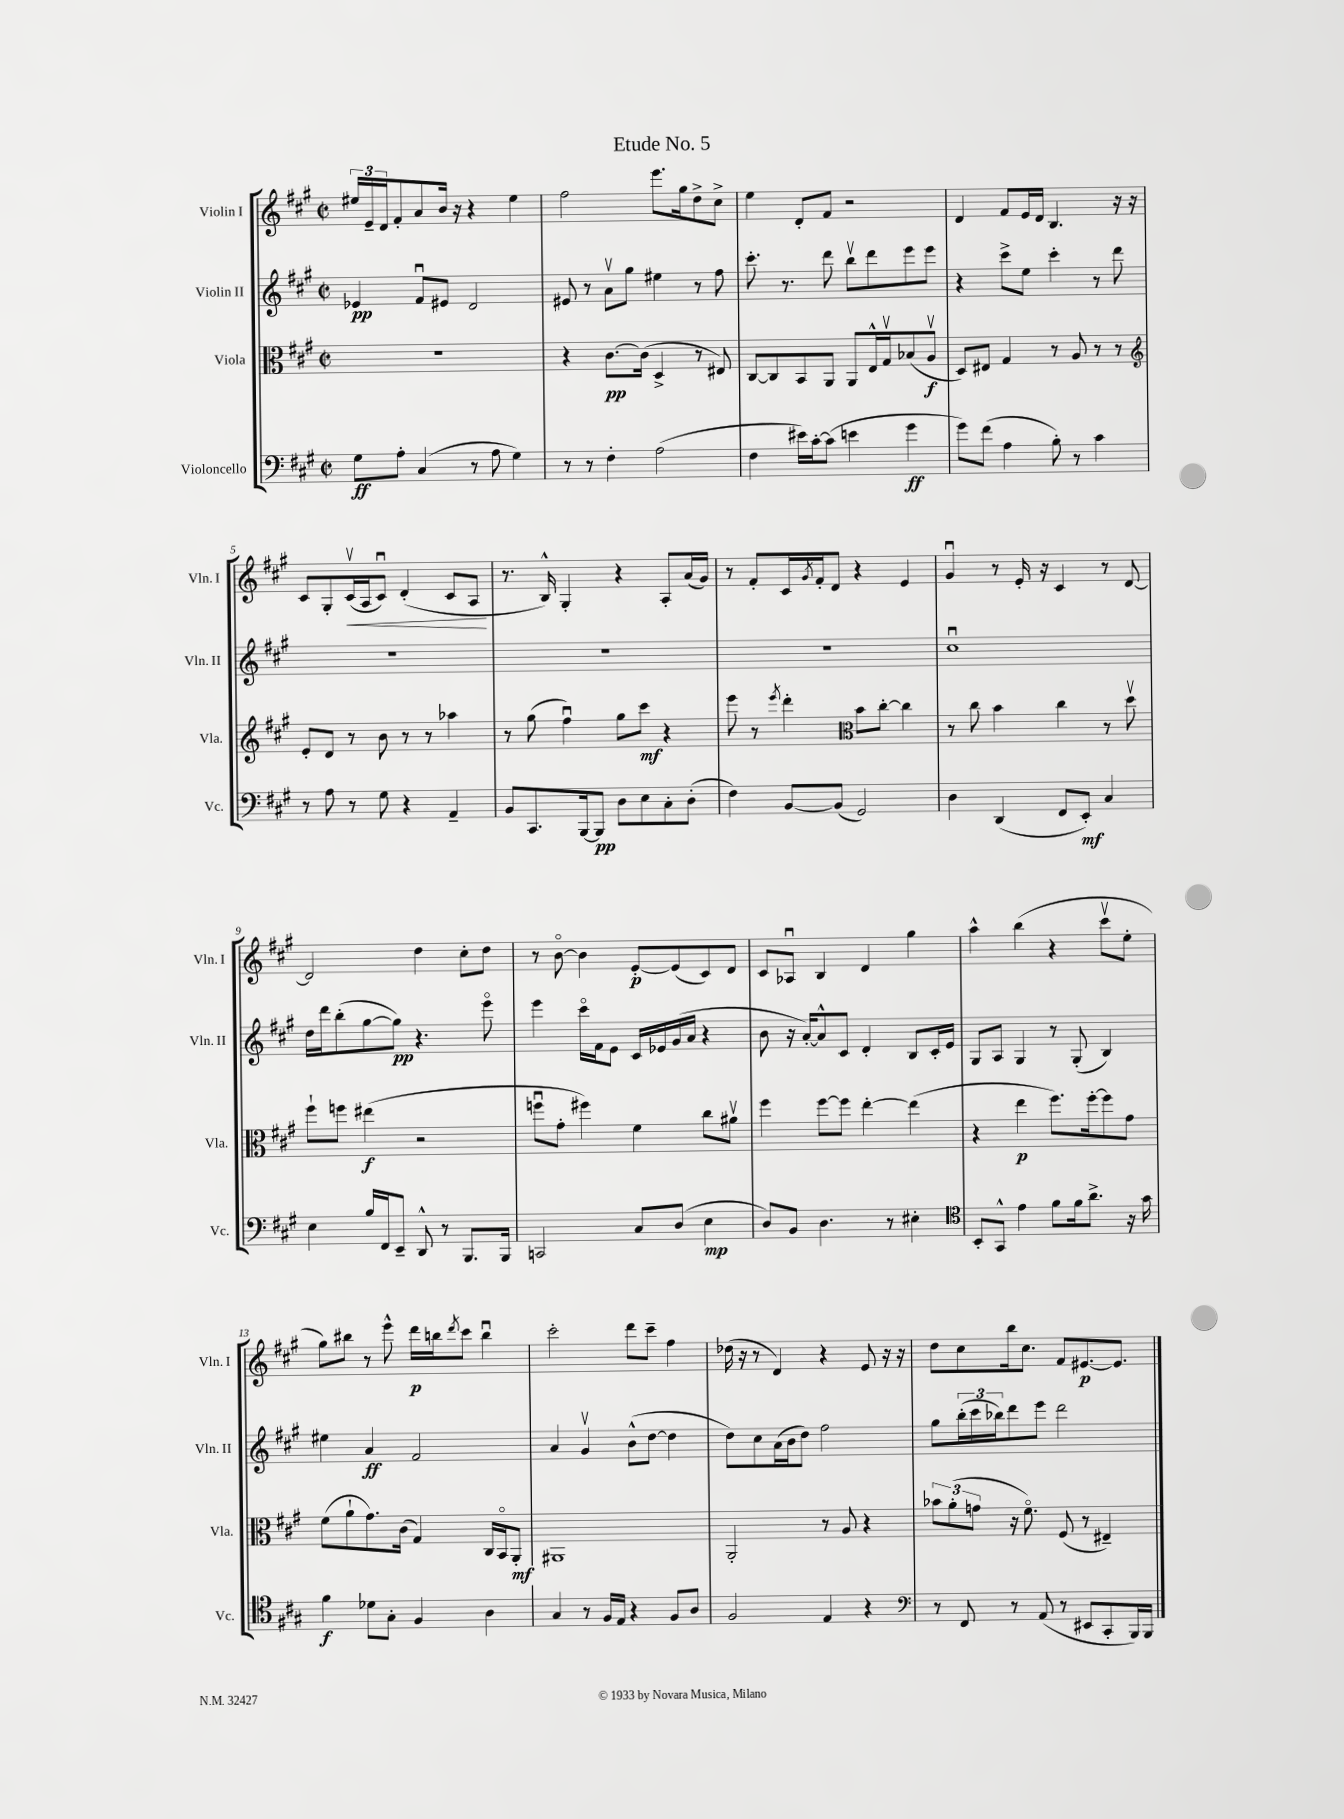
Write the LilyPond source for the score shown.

\header { title = "Etude No. 5" }
<<
\new StaffGroup <<
\new Staff = "s0" \with { instrumentName = "Violin I" shortInstrumentName = "Vln. I" } {
    \clef treble \key a \major \defaultTimeSignature \time 2/2
    \tuplet 3/2 { eis''16 e'16-- d'16 } fis'8-. a'8 b'16 r16 r4 eis''4 |
    fis''2 e'''8. gis''16 d''8-> cis''8-> |
    e''4 d'8-. fis'8 r2 |
    d'4 fis'8 e'16 d'16 b4. r16 r16 |
    cis'8 gis8-. cis'16\upbow\<( a16 cis'8\downbow) d'4-.( cis'8 a8\! |
    r8. b16-^) gis4-. r4 a8-. a'16( gis'16) |
    r8 fis'8-. cis'16 \acciaccatura { gis'8 } fis'16-. d'8 r4 e'4 |
    gis'4\downbow r8 e'16-. r16 cis'4 r8 d'8~ |
    d'2 d''4 cis''8-. d''8 |
    r8 b'8~\flageolet b'4 e'8~-.\p e'8( cis'8) d'8 |
    cis'8 aes8\downbow b4 d'4 gis''4 |
    a''4-^ b''4( r4 cis'''8\upbow e''8-. |
    gis''8) bis''8 r8 e'''8-^ d'''16\p b''16 \acciaccatura { d'''8 } cis'''8 b''4\downbow |
    cis'''2-. d'''8 cis'''8-- fis''4 |
    des''16( r16 r8 d'4) r4 e'8 r16 r16 |
    d''8 cis''8 b''16 cis''8. fis'8 eis'8.~\p eis'8. \bar "|." |
}
\new Staff = "s1" \with { instrumentName = "Violin II" shortInstrumentName = "Vln. II" } {
    \clef treble \key a \major \defaultTimeSignature \time 2/2
    ees'4\pp fis'8\downbow eis'8 d'2 |
    eis'8 r8 a'8\upbow gis''8 eis''4 r8 fis''8 |
    cis'''8.-. r8. d'''8 b''8\upbow d'''8 e'''8 e'''8 |
    r4 cis'''8-> e''8 cis'''4-. r8 d'''8 |
    R1 |
    R1 |
    R1 |
    cis''1\downbow |
    d''16 d'''16 b''8-.( gis''8~ gis''8\pp) r4. e'''8\flageolet |
    e'''4 cis'''16\flageolet fis'16 e'8 cis'16 ees'16 gis'16( a'16 r4 |
    b'8 r16 a'16~-.) a'8-^ cis'8 d'4-. b8 cis'16-. e'16 |
    gis8 a8 gis4 r8 gis8-.( b4) |
    eis''4 a'4\ff fis'2 |
    a'4 gis'4\upbow b'8-^( d''8~ d''4 |
    d''8) cis''8 a'16( b'16 d''8) fis''2 |
    gis''8 \tuplet 3/2 { b''16-.( cis'''16 bes''16) } d'''8 e'''8 d'''2 \bar "|." |
}
\new Staff = "s2" \with { instrumentName = "Viola" shortInstrumentName = "Vla." } {
    \clef alto \key a \major \defaultTimeSignature \time 2/2
    R1 |
    r4 cis'8.~\pp cis'16( d4-> r8 eis8) |
    cis8~ cis8 b,8 a,8 a,8 e16-^ gis16\upbow bes8( a8\upbow\f |
    d8) eis8 gis4 r8 a8 r8 r8 |
    \clef treble e'8-. d'8 r8 b'8 r8 r8 aes''4 |
    r8 gis''8( fis''4\downbow) gis''8 cis'''8\mf r4 |
    e'''8 r8 \acciaccatura { e'''8 } d'''4-. \clef alto b'8 cis''8~-. cis''4 |
    r8 cis''8 b'4 cis''4 r8 d''8\upbow |
    fis''8-! f''8 eis''4\f( r2 |
    f''8\downbow gis'8-. fis''4) fis'4 cis''8 ais'8\upbow |
    fis''4 fis''8~ fis''8 e''4~-. e''4( |
    r4 e''4\p fis''8.) fis''16~-. fis''8 gis'8 |
    fis'8( a'8-! gis'8.) cis'16( gis4) cis16 b,16\flageolet a,8-.\mf |
    ais,1 |
    a,2-. r8 a8 r4 |
    \tuplet 3/2 { bes'8 a'8-.( g'8 } r16 fis'8.\flageolet) fis8( r8 eis4--) \bar "|." |
}
\new Staff = "s3" \with { instrumentName = "Violoncello" shortInstrumentName = "Vc." } {
    \clef bass \key a \major \defaultTimeSignature \time 2/2
    gis8\ff a8-. cis4( r8 a8 gis4) |
    r8 r8 fis4-. a2( |
    fis4 eis'16) cis'16~-. cis'8( e'4 gis'4\ff |
    gis'8) fis'8( a4 b8-.) r8 cis'4 |
    r8 a8 r8 gis8 r4 a,4-- |
    b,8 cis,8. b,,16~ b,,8\pp d8 e8 cis8-. d8-.( |
    fis4) b,8~ b,8( gis,2) |
    d4 d,4( fis,8 e,8-.\mf) cis4 |
    e4 b16 fis,16 e,8-- d,8-^ r8 b,,8. b,,16 |
    c,2 cis8 d8( e4\mp |
    d8) b,8 d4. r8 eis4-. |
    \clef tenor b,8-. gis,8-^ e'4 fis'8 fis'16 a'8.-> r16 gis'16 |
    fis'4\f des'8 gis8-. fis4 a4 |
    gis4 r8 fis16 e16 r4 fis8 a8 |
    fis2 e4 r4 |
    \clef bass r8 fis,8 r8 a,8( r8 eis,8 cis,8-. b,,16) b,,16 \bar "|." |
}
>>
>>
